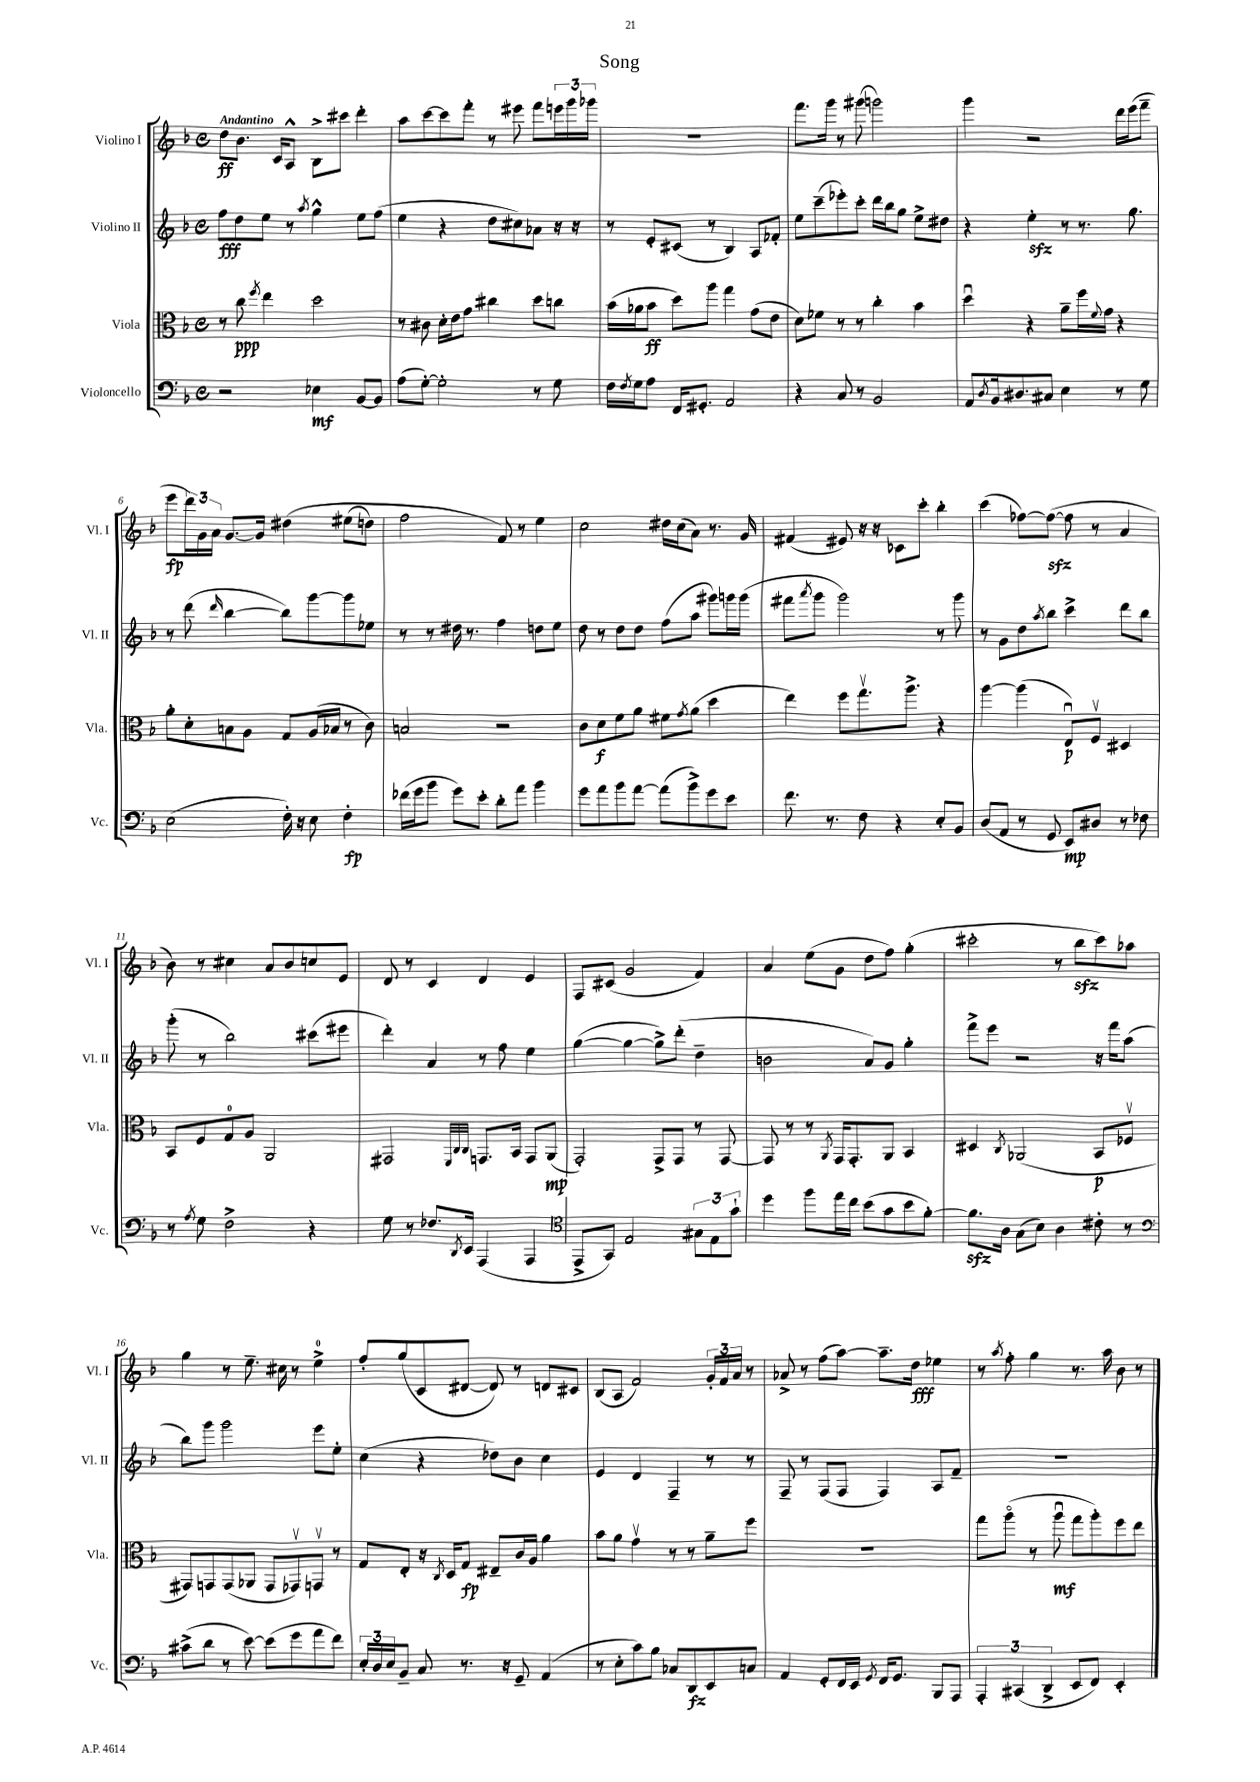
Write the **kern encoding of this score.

**kern	**dynam	**kern	**dynam	**kern	**dynam	**kern	**dynam
*part4	*part4	*part3	*part3	*part2	*part2	*part1	*part1
*staff4	*staff4	*staff3	*staff3	*staff2	*staff2	*staff1	*staff1
*I"Violoncello	*	*I"Viola	*	*I"Violino II	*	*I"Violino I	*
*I'Vc.	*	*I'Vla.	*	*I'Vl. II	*	*I'Vl. I	*
*clefF4	*	*clefC3	*	*clefG2	*	*clefG2	*
*k[b-]	*	*k[b-]	*	*k[b-]	*	*k[b-]	*
*M4/4	*	*M4/4	*	*M4/4	*	*M4/4	*
*met(c)	*	*met(c)	*	*met(c)	*	*met(c)	*
=1	=1	=1	=1	=1	=1	=1	=1
!	!	!	!	!	!	!LO:TX:a:B:t=Andantino	!
2r	.	8r	.	8ff\L	fff	8dd\L	ff
.	.	8cc\	ppp	8dd\	.	8.b-\J	.
.	.	8qff/	.	.	.	.	.
.	.	4ee\	.	8ee\J	.	.	.
.	.	.	.	.	.	16c/KL	.
.	.	.	.	8r	.	8A^^/J	.
.	.	.	.	8qaa/	.	.	.
4E-X\	mf	2dd\	.	4gg^^\	.	8B-^\L	.
.	.	.	.	.	.	8ccc#X\J	.
[8BB-/L	.	.	.	8ee\L	.	4ddd'\	.
8BB-/J]	.	.	.	(8ff\J	.	.	.
=2	=2	=2	=2	=2	=2	=2	=2
(8A\L	.	8r	.	4ee\	.	8aa\L	.
[8G'\J)	.	8c#X\	.	.	.	[8ccc\	.
2G'\]	.	16d'\LL	.	4r	.	8ccc\]	.
.	.	16e\J	.	.	.	.	.
.	.	8g\J	.	.	.	8fff'\J	.
.	.	4cc#X\	.	8dd\L	.	8r	.
.	.	.	.	8cc#X\)	.	8eee#X\	.
8r	.	8dd\L	.	8a-X\J	.	8fff\L	.
8G\	.	8ccn\J	.	16r	.	24eeen\L	.
.	.	.	.	.	.	24ggg\	.
.	.	.	.	16r	.	.	.
.	.	.	.	.	.	24ggg-X\JJ	.
=3	=3	=3	=3	=3	=3	=3	=3
16F\LL	.	(16b-\LL	.	8r	.	1r	.
8qF/	.	.	.	.	.	.	.
16G\J	.	16a-X\J	.	.	.	.	.
8A\J	.	8b-\J	ff	8e'/L	.	.	.
16FF/KL	.	8dd\L)	.	(8c#X/J	.	.	.
8.GG#X'/J	.	.	.	.	.	.	.
.	.	8aa\J	.	8r	.	.	.
2AA/	.	4gg\	.	4B-/)	.	.	.
.	.	(8g\L	.	8A/L	.	.	.
.	.	8e\J	.	8f-X'/J	.	.	.
=4	=4	=4	=4	=4	=4	=4	=4
4r	.	8d\L)	.	8ee\L	.	8.fff\L	.
.	.	8f-X\J	.	(8ccc~\	.	.	.
.	.	.	.	.	.	16ggg\Jk	.
8C/	.	8r	.	8eee-X'\)	.	8r	.
8r	.	8r	.	8ccc'\J	.	(8ggg#X\	.
2BB-/	.	4cc'\	.	16ddd\LL	.	2gggn\)	.
.	.	.	.	16bb-\J	.	.	.
.	.	.	.	8gg\J	.	.	.
.	.	4b-\	.	8ee^\L	.	.	.
.	.	.	.	8dd#X\J	.	.	.
=5	=5	=5	=5	=5	=5	=5	=5
8AA/L	.	4ddu\	.	4r	.	4ggg\	.
8qD/	.	.	.	.	.	.	.
16BB-/k	.	.	.	.	.	.	.
8.D#X/	.	.	.	.	.	.	.
.	.	4r	.	4eezz'\	.	2r	.
8C#X/J	.	.	.	.	.	.	.
4E\	.	8a~\L	.	8r	.	.	.
.	.	16ff\L	.	8.r	.	.	.
.	.	8qqf/	.	.	.	.	.
.	.	16g\JJ	.	.	.	.	.
8r	.	4r	.	.	.	16ddd\LL	.
.	.	.	.	8.gg\	.	(16eee\J	.
8G\	.	.	.	.	.	8fff~\J	.
!!LO:LB:g=z
=6	=6	=6	=6	=6	=6	=6	=6
(2E\	.	8a'\L	.	8r	.	8eee\L	fp
.	.	8d'\	.	(8ddd\	.	24ddd\L)	.
.	.	.	.	.	.	24g\	.
.	.	.	.	.	.	24a\JJ	.
.	.	.	.	16qqddd/	.	.	.
.	.	8Bn\	.	[4bb-\	.	[8.g/L	.
.	.	8A\J	.	.	.	.	.
.	.	.	.	.	.	16g/Jk]	.
16F'\)	.	8G/L	.	8bb-\L])	.	(4dd#X\	.
16r	.	.	.	.	.	.	.
8E\	.	(16A/L	.	[8ggg\	.	.	.
.	.	16B-X/JJ	.	.	.	.	.
4F'\	fp	8r	.	8ggg\]	.	(8ee#X\L	.
.	.	8c\)	.	8ee-X\J	.	8ddn\J)	.
=7	=7	=7	=7	=7	=7	=7	=7
(16f-X\LL	.	2Bn/	.	8r	.	2ff\	.
16g\J	.	.	.	.	.	.	.
8b-\J	.	.	.	8r	.	.	.
8g\L)	.	.	.	16dd#X\	.	.	.
.	.	.	.	8.r	.	.	.
8e'\J	.	.	.	.	.	.	.
8d'\L	.	2r	.	4ff\	.	8f/)	.
8a\J	.	.	.	.	.	8r	.
4b-\	.	.	.	8ddn\L	.	4ee\	.
.	.	.	.	8ee\J	.	.	.
=8	=8	=8	=8	=8	=8	=8	=8
8g\L	.	8c\L	.	8dd\	.	2cc\	.
8a\	.	8d\	f	8r	.	.	.
8b-\	.	8f\	.	8dd\L	.	.	.
[8a\J	.	8a\J	.	8dd\J	.	.	.
(8a\L]	.	8f#X\L	.	(8ff\L	.	16dd#X\LL	.
.	.	.	.	.	.	(16cc\J	.
.	.	8qg/	.	.	.	.	.
8b-^\)	.	(8a\J	.	8aa\J	.	8a\J)	.
8g\	.	4dd\	.	8ggg#X\L)	.	8.r	.
8e\J	.	.	.	16gggn\L	.	.	.
.	.	.	.	(16ggg\JJ	.	16g/	.
=9	=9	=9	=9	=9	=9	=9	=9
8.f\	.	4ee\)	.	8fff#X\L	.	(4f#X/	.
.	.	.	.	8qaaa/	.	.	.
.	.	.	.	8ggg\J	.	.	.
8.r	.	.	.	.	.	.	.
.	.	8ff\L	.	2ggg\)	.	8e#X/)	.
8F\	.	8.ggv\	.	.	.	16r	.
.	.	.	.	.	.	16r	.
4r	.	.	.	.	.	8c-X\L	.
.	.	8.aa^\J	.	.	.	.	.
.	.	.	.	.	.	8ccc'\J	.
8E'/L	.	4r	.	8r	.	4bb-'\	.
8BB-/J	.	.	.	8ggg\	.	.	.
=10	=10	=10	=10	=10	=10	=10	=10
(8D/L	.	[4aa\	.	8r	.	(4ccc\	.
8AA/J	.	.	.	8g\L	.	.	.
8r	.	(4aa\]	.	8dd\	.	[8ff-X\L)	.
.	.	.	.	8qaa/	.	.	.
8GG/	.	.	.	8bb-\J	.	(8ff-zz\J_	.
8EE/L)	mp	8Eu/L)	p	4ccc^\	.	8ff-\]	.
8D#X/J	.	8Fv/J	.	.	.	8r	.
8r	.	4D#X/	.	8ddd\L	.	4a/	.
8F-X\	.	.	.	8bb-\J	.	.	.
!!LO:LB:g=z
=11	=11	=11	=11	=11	=11	=11	=11
8r	.	8BB-/L	.	(8ggg'\	.	8b-\)	.
8qA/	.	.	.	.	.	.	.
8G\	.	8F/	.	8r	.	8r	.
2F^\	.	8G/	.	2bb-\)	.	4cc#X\	.
.	.	8A/J	.	.	.	.	.
.	.	2AA/	.	.	.	8a/L	.
.	.	.	.	.	.	8b-/	.
4r	.	.	.	(8ccc#X\L	.	8ccn/	.
.	.	.	.	8eee#X\J	.	8e/J	.
=12	=12	=12	=12	=12	=12	=12	=12
8G\	.	2GG#X/	.	4ddd'\)	.	8d/	.
8r	.	.	.	.	.	8r	.
8.F-X/L	.	.	.	4a/	.	4c/	.
8qDD/	.	.	.	.	.	.	.
16EE/Jk	.	.	.	.	.	.	.
.	.	32qqFF/LLL	.	.	.	.	.
.	.	32qqC/	.	.	.	.	.
.	.	32qqC/JJJ	.	.	.	.	.
(4AAA/	.	8.GGn/L	.	8r	.	4d/	.
.	.	.	.	8ff\	.	.	.
.	.	16BB-/Jk	.	.	.	.	.
4AAA/	.	8GG/L	.	4ee\	.	4e/	.
.	.	(8AA/J	mp	.	.	.	.
=13	=13	=13	=13	=13	=13	=13	=13
*clefC4	*	*	*	*	*	*	*
8EE^/L	.	2GG'/)	.	([4gg\	.	8F/L	.
8GG/J)	.	.	.	.	.	(8c#X/J	.
2E/	.	.	.	4gg\_	.	2g/	.
.	.	8GG^/L	.	8gg^\L])	.	.	.
.	.	8GG/J	.	(8ddd'\J	.	.	.
12G#X\L	.	8r	.	4dd~\	.	4f/)	.
12E\	.	.	.	.	.	.	.
.	.	[8GG/	.	.	.	.	.
12g`\J	.	.	.	.	.	.	.
=14	=14	=14	=14	=14	=14	=14	=14
4dd\	.	8GG/]	.	2bn\	.	4a/	.
.	.	8r	.	.	.	.	.
8ff\L	.	8r	.	.	.	(8ee\L	.
.	.	8qAA/	.	.	.	.	.
16ee\L	.	16GG/KL	.	.	.	8g\J	.
16cc\JJ	.	8.GG'/	.	.	.	.	.
(8b-\L	.	.	.	8a/L)	.	8dd\L	.
8g\	.	8AA/J	.	8g/J	.	8ff\J)	.
8b-\	.	4BB-/	.	4gg'\	.	(4gg'\	.
[8f'\J)	.	.	.	.	.	.	.
=15	=15	=15	=15	=15	=15	=15	=15
8.fzz\L]	.	4D#X/	.	8fff^\L	.	2ccc#X'\	.
.	.	.	.	8eee\J	.	.	.
16A\Jk	.	.	.	.	.	.	.
.	.	8qC/	.	.	.	.	.
(8G\L	.	(2AA-X/	.	2r	.	.	.
8B-\J)	.	.	.	.	.	.	.
4A\	.	.	.	.	.	8r	.
.	.	.	.	.	.	8bb-zz\L	.
8c#X'\	.	8BB-/L	p	16r	.	8ccc#\)	.
.	.	.	.	16fff\KL	.	.	.
8r	.	8F-Xv/J	.	(8aa\J	.	8aa-X\J	.
!!LO:LB:g=z
=16	=16	=16	=16	=16	=16	=16	=16
*clefF4	*	*	*	*	*	*	*
(8c#X^\L	.	8GG#X/L)	.	8bb-\L)	.	4gg\	.
8d\J	.	8GGn/	.	8ggg\J	.	.	.
8r	.	(8GG/	.	2ggg\	.	8r	.
[8e\)	.	8AA-X/J	.	.	.	8.ee~\	.
(8e\L]	.	8GG/L	.	.	.	.	.
.	.	.	.	.	.	16cc#X\	.
8g\	.	8GG-Xv/)	.	.	.	8r	.
8a\	.	8GGnv/J	.	8eee\L	.	4ee^\	.
8f\J)	.	8r	.	8ee'\J	.	.	.
=17	=17	=17	=17	=17	=17	=17	=17
24E'/LL	.	8G/L	.	(4cc\	.	8ff'/L	.
24D/	.	.	.	.	.	.	.
24E/J	.	.	.	.	.	.	.
8BB-~/J	.	8E'/J	.	.	.	(8gg/	.
8C/	.	16r	.	4r	.	8c/	.
.	.	8qC/	.	.	.	.	.
.	.	16D/KL	.	.	.	.	.
8.r	.	8G/J	fp	.	.	[8d#X/J	.
.	.	8E#X~/L	.	8dd-X\L)	.	8d#/])	.
16r	.	.	.	.	.	.	.
8GG~/	.	16c/L	.	8b-\J	.	8r	.
.	.	16A/JJ	.	.	.	.	.
(4AA/	.	4a\	.	4cc\	.	8dn/L	.
.	.	.	.	.	.	8c#X/J	.
=18	=18	=18	=18	=18	=18	=18	=18
8r	.	8b-\L	.	4e/	.	(8B-/L	.
8E'\L	.	8a\J	.	.	.	8A/J	.
8c\)	.	4gv\	.	4d/	.	2f/)	.
8B-\J	.	.	.	.	.	.	.
8C-X/L	.	8r	.	4F~/	.	.	.
8DD/	fz	8r	.	.	.	.	.
8EE/	.	8a~\L	.	8r	.	24g'/LL	.
.	.	.	.	.	.	24f/	.
.	.	.	.	.	.	24a/JJ	.
8Cn/J	.	8ff\J	.	8r	.	8r	.
=19	=19	=19	=19	=19	=19	=19	=19
4AA/	.	1r	.	8F~/	.	8a-X^/	.
.	.	.	.	8r	.	8r	.
8GG'/L	.	.	.	(8F/L	.	(8ff\L	.
16FF/L	.	.	.	8F/J	.	[8aa\J)	.
16EE/JJ	.	.	.	.	.	.	.
8qGG/	.	.	.	.	.	.	.
16FF/KL	.	.	.	4F/)	.	8.aa~\L]	.
8.GG/J	.	.	.	.	.	.	.
.	.	.	.	.	.	16dd\Jk	fff
8BBB-/L	.	.	.	8A/L	.	4ee-X\	.
8AAA/J	.	.	.	8f~/J	.	.	.
=20	=20	=20	=20	=20	=20	=20	=20
6AAA'/	.	8gg\L	.	1r	.	8r	.
.	.	.	.	.	.	8qaa/	.
.	.	(8aa\J	.	.	.	8ff'\	.
(6CC#X/	.	.	.	.	.	.	.
.	.	8r	.	.	.	4gg\	.
6DD^/	.	.	.	.	.	.	.
.	.	8aau\	mf	.	.	.	.
8EE/L	.	8gg\L	.	.	.	8.r	.
8FF/J)	.	8aa'\)	.	.	.	.	.
.	.	.	.	.	.	16aa\	.
4EE'/	.	8ff\	.	.	.	8b-\	.
.	.	8ee\J	.	.	.	8r	.
==	==	==	==	==	==	==	==
*-	*-	*-	*-	*-	*-	*-	*-
